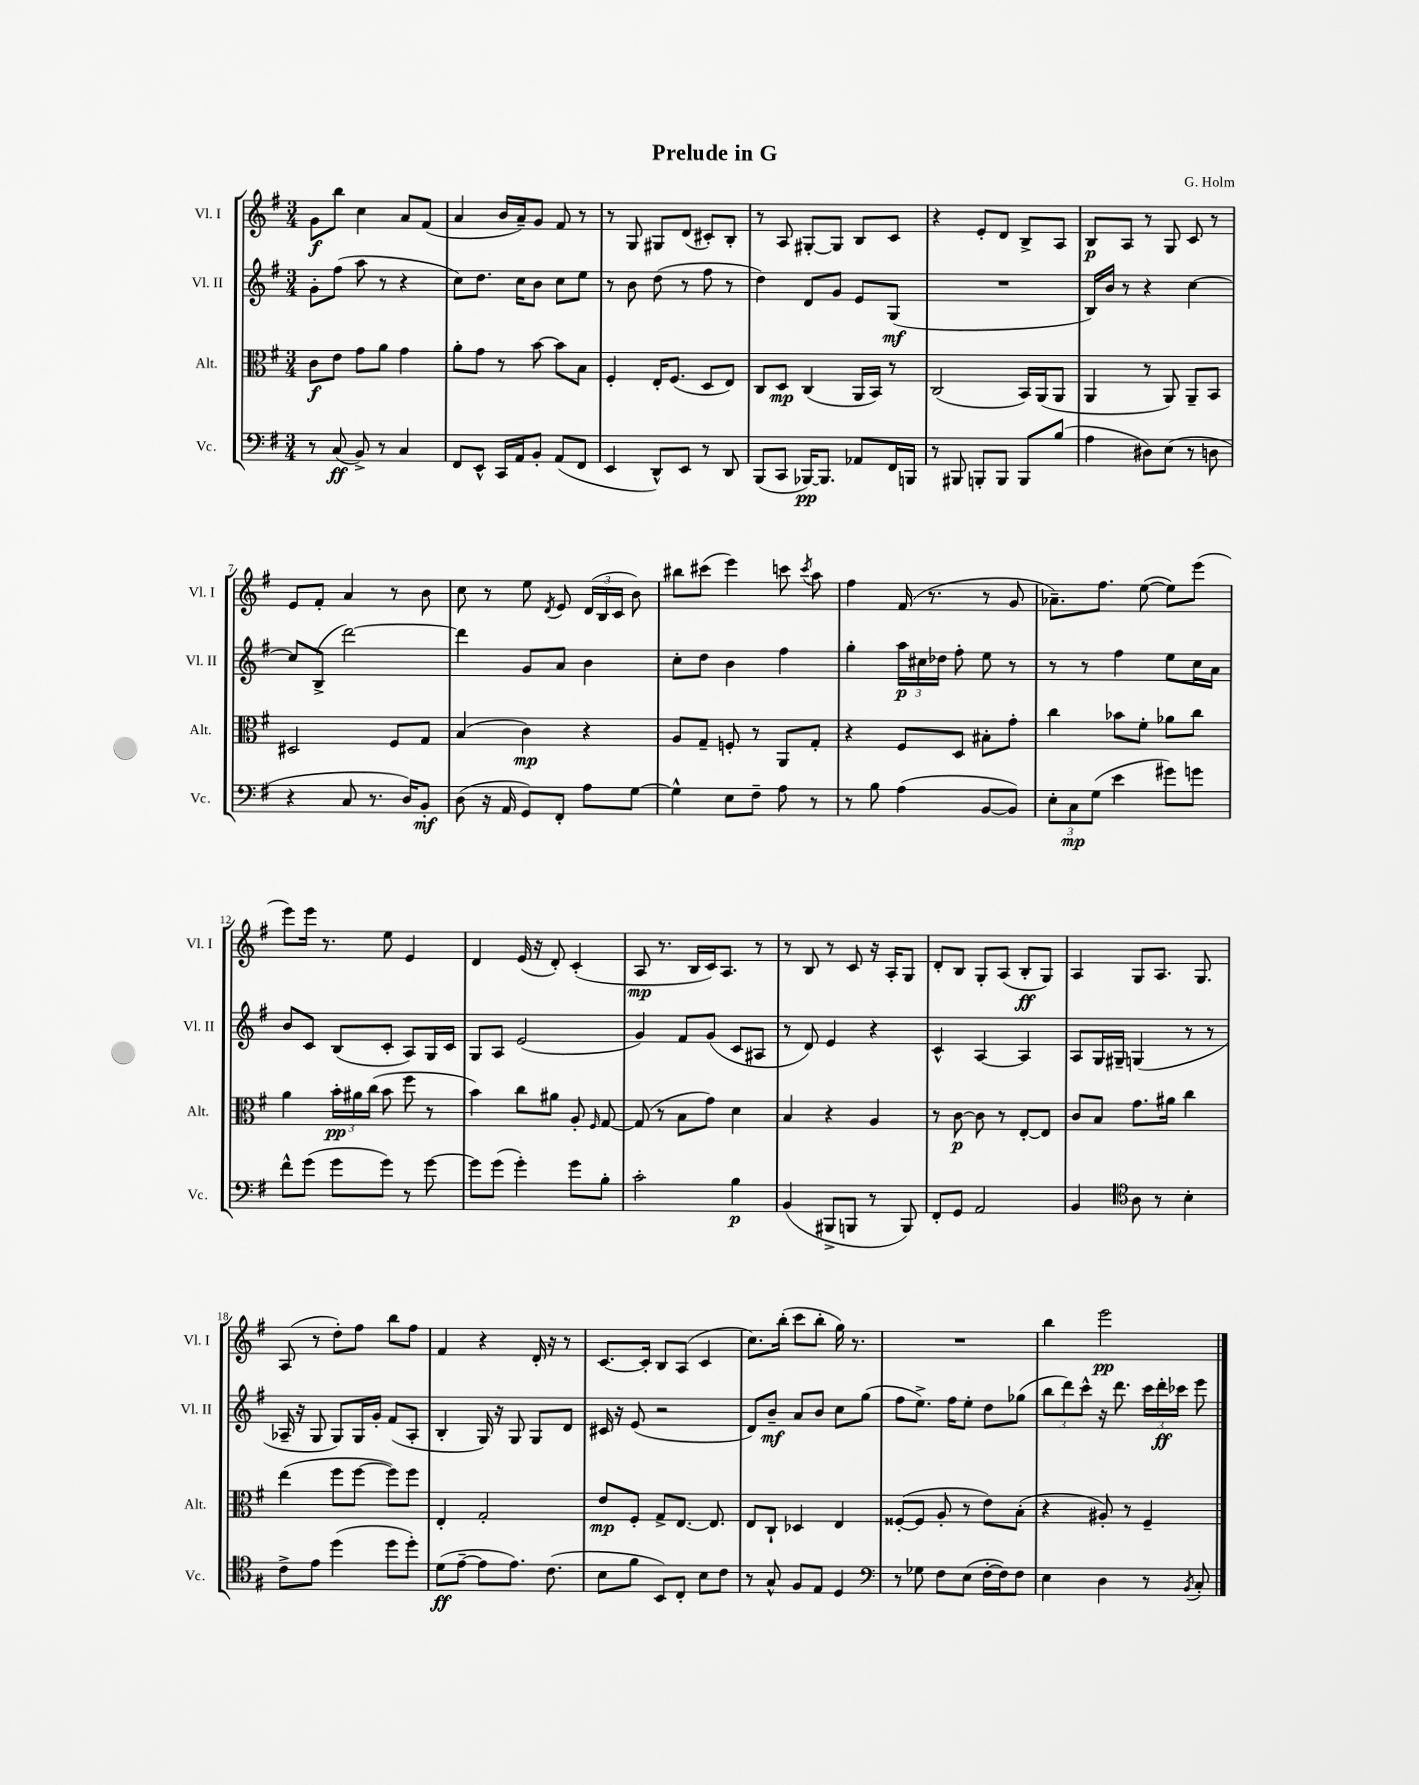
\header { title = "Prelude in G" composer = "G. Holm" }
<<
\new StaffGroup <<
\new Staff = "s0" \with { instrumentName = "Vl. I" shortInstrumentName = "Vl. I" } {
    \clef treble \key g \major \numericTimeSignature \time 3/4
    \autoBeamOff g'8[\f b''8] c''4 a'8[ fis'8]( |
    a'4 b'16[ a'16--) g'8] fis'8 r8 |
    r8 g8 gis8[ d'8]( cis'8[-.) b8]-. |
    r8 a8 gis8[~-. gis8] b8[ c'8] |
    r4 e'8[-. d'8] b8[-> a8] |
    b8[\p a8] r8 g8 c'8 r8 |
    e'8[ fis'8]-. a'4 r8 b'8 |
    c''8 r8 e''8 \acciaccatura { d'8 } e'8 \tuplet 3/2 { d'16[( b16 c'16] } b'8) |
    bis''8[ cis'''8]( e'''4) c'''8 \acciaccatura { c'''8 } a''8 |
    fis''4 fis'16( r8. r8 g'8 |
    aes'8.[--) fis''8.] e''8~( e''8[) e'''8]( |
    e'''8[) e'''16] r8. e''8 e'4 |
    d'4 e'16( r16 d'8-.) c'4-.( |
    a8\mp r8. b16[ c'16) a8.] r8 |
    r8 b8 r8 c'8 r16 a16[-. g8] |
    d'8[-. b8] g8[-. a8]( b8[-.\ff g8]) |
    a4 g8[ a8.] g8. |
    a8( r8 d''8[-.) fis''8] b''8[ fis''8] |
    fis'4 r4 d'16-. r16 r8 |
    c'8.[~ c'16]-. b8[ a8]( c'4 |
    c''8.[) b''16]-.( c'''8[ b''8]-. g''16) r8. |
    R2. |
    b''4 e'''2\pp \bar "|." |
}
\new Staff = "s1" \with { instrumentName = "Vl. II" shortInstrumentName = "Vl. II" } {
    \clef treble \key g \major \numericTimeSignature \time 3/4
    \autoBeamOff g'8[-. fis''8]( a''8 r8 r4 |
    c''8[) d''8.] c''16[ b'8] c''8[ e''8] |
    r8 b'8 d''8( r8 fis''8 r8 |
    d''4) d'8[ g'8] e'8[ g8]\mf( |
    R2. |
    b16[) b'16] r8 r4 c''4~ |
    c''8[ b8]->( d'''2~) |
    d'''4 g'8[ a'8] b'4 |
    c''8[-. d''8] b'4 fis''4 |
    g''4-. \tuplet 3/2 { a''16[\p cis''16 des''16] } fis''8-. e''8 r8 |
    r8 r8 fis''4 e''8[ c''16 a'16] |
    b'8[ c'8] b8[( c'8]-. a8[) g16 c'16] |
    g8[ a8] e'2( |
    g'4) fis'8[ g'8]( c'8[ ais8] |
    r8 d'8) e'4 r4 |
    c'4-^ a4~ a4 |
    a8[ g16 gis16]-- g4( r8 r8 |
    aes16-- r16 g8 g8[) g16 g'16]-. fis'8[( aes8]-. |
    b4-. g16) r16 g8 g8[ d'8] |
    cis'16 r16 e'8( r2 |
    d'8[) b'8]--\mf a'8[ b'8] c''8[ g''8]( |
    fis''8[ e''8.]->) fis''16[ e''8]-. d''8[ ges''8]( |
    \tuplet 3/2 { b''8[ d'''8) c'''8]-^ } r16 d'''8. \tuplet 3/2 { c'''16[ d'''16-.\ff ces'''16] } e'''8 \bar "|." |
}
\new Staff = "s2" \with { instrumentName = "Alt." shortInstrumentName = "Alt." } {
    \clef alto \key g \major \numericTimeSignature \time 3/4
    \autoBeamOff c'8[\f e'8] g'8[ a'8] g'4 |
    a'8[-. g'8] r8 b'8~ b'8[ b8] |
    fis4-. e16[-. fis8.]( d8[ e8]) |
    c8[ d8]\mp c4( a,16[ b,16]) r8 |
    c2( b,16[) a,16( a,8] |
    a,4 r8 a,8) a,8[-- b,8] |
    dis2 fis8[ g8] |
    b4( c'4\mp) r4 |
    a8[ g8]-- f8-. r8 a,8[ g8]-. |
    r4 fis8[ d8] bis8[-. g'8]-. |
    c''4 bes'8[ fis'8]-. aes'8[ c''8] |
    a'4 \tuplet 3/2 { b'16[-.\pp ais'16 c''16]( } b'8 fis''8 r8 |
    b'4) c''8[ ais'8] a8-. \grace { fis16 } g8~ |
    g8( r8 b8[ g'8]) d'4 |
    b4 r4 a4 |
    r8 c'8~\p c'8 r8 e8[~-. e8] |
    c'8[ b8] g'8.[ ais'16] c''4 |
    e''4( fis''8[ fis''8]~ fis''8[) fis''8] |
    e4-. g2-. |
    e'8[\mp fis8]-. g8[-> e8.]~ e8. |
    e8[ c8]-! des4 e4 |
    fisis8[~-.( fisis8] a8-. r8 e'8[) b8]-.( |
    r4 ais8-.) r8 fis4-- \bar "|." |
}
\new Staff = "s3" \with { instrumentName = "Vc." shortInstrumentName = "Vc." } {
    \clef bass \key g \major \numericTimeSignature \time 3/4
    \autoBeamOff r8 c8\ff( b,8->) r8 c4 |
    fis,8[ e,8]-^ c,16[ a,16 b,8]-. a,8[( fis,8] |
    e,4 d,8[-^) e,8] r8 d,8 |
    b,,8[( c,8] bes,,16[~\pp) bes,,8.] aes,8[ fis,16 b,,16] |
    r8 bis,,8 b,,8[-. b,,8] b,,8[ b8]( |
    a4 dis8[) e8]( r8 d8 |
    r4 c8 r8. d16[) b,8]-.\mf |
    d8( r16 a,16 g,8[) fis,8]-. a8[ g8]~ |
    g4-^ e8[ fis8]-- a8 r8 |
    r8 b8 a4( b,8[~ b,8]) |
    \tuplet 3/2 { e8[-. c8\mp g8]( } e'4 gis'8[) g'8] |
    fis'8[-^ g'8]( g'8[ g'8]) r8 g'8~ |
    g'8[ g'8]( g'4-.) g'8[ b8]-. |
    c'2-. b4\p |
    b,4( bis,,8[-> b,,8] r8 b,,8) |
    fis,8[-. g,8] a,2 |
    b,4 \clef tenor a8 r8 b4-. |
    c'8[-> e'8] d''4( d''8[ d''8]-.) |
    d'8[\ff( e'8]~-- e'8[ e'8.]) c'8.( |
    b8[ fis'8] b,8[) c8]-. b8[ c'8] |
    r8 g8-^ fis8[ e8] d4 |
    \clef bass r8 ges8 fis8[ e8]( fis16[~-. fis16) fis8] |
    e4 d4 r8 \acciaccatura { b,8 } c8-. \bar "|." |
}
>>
>>
